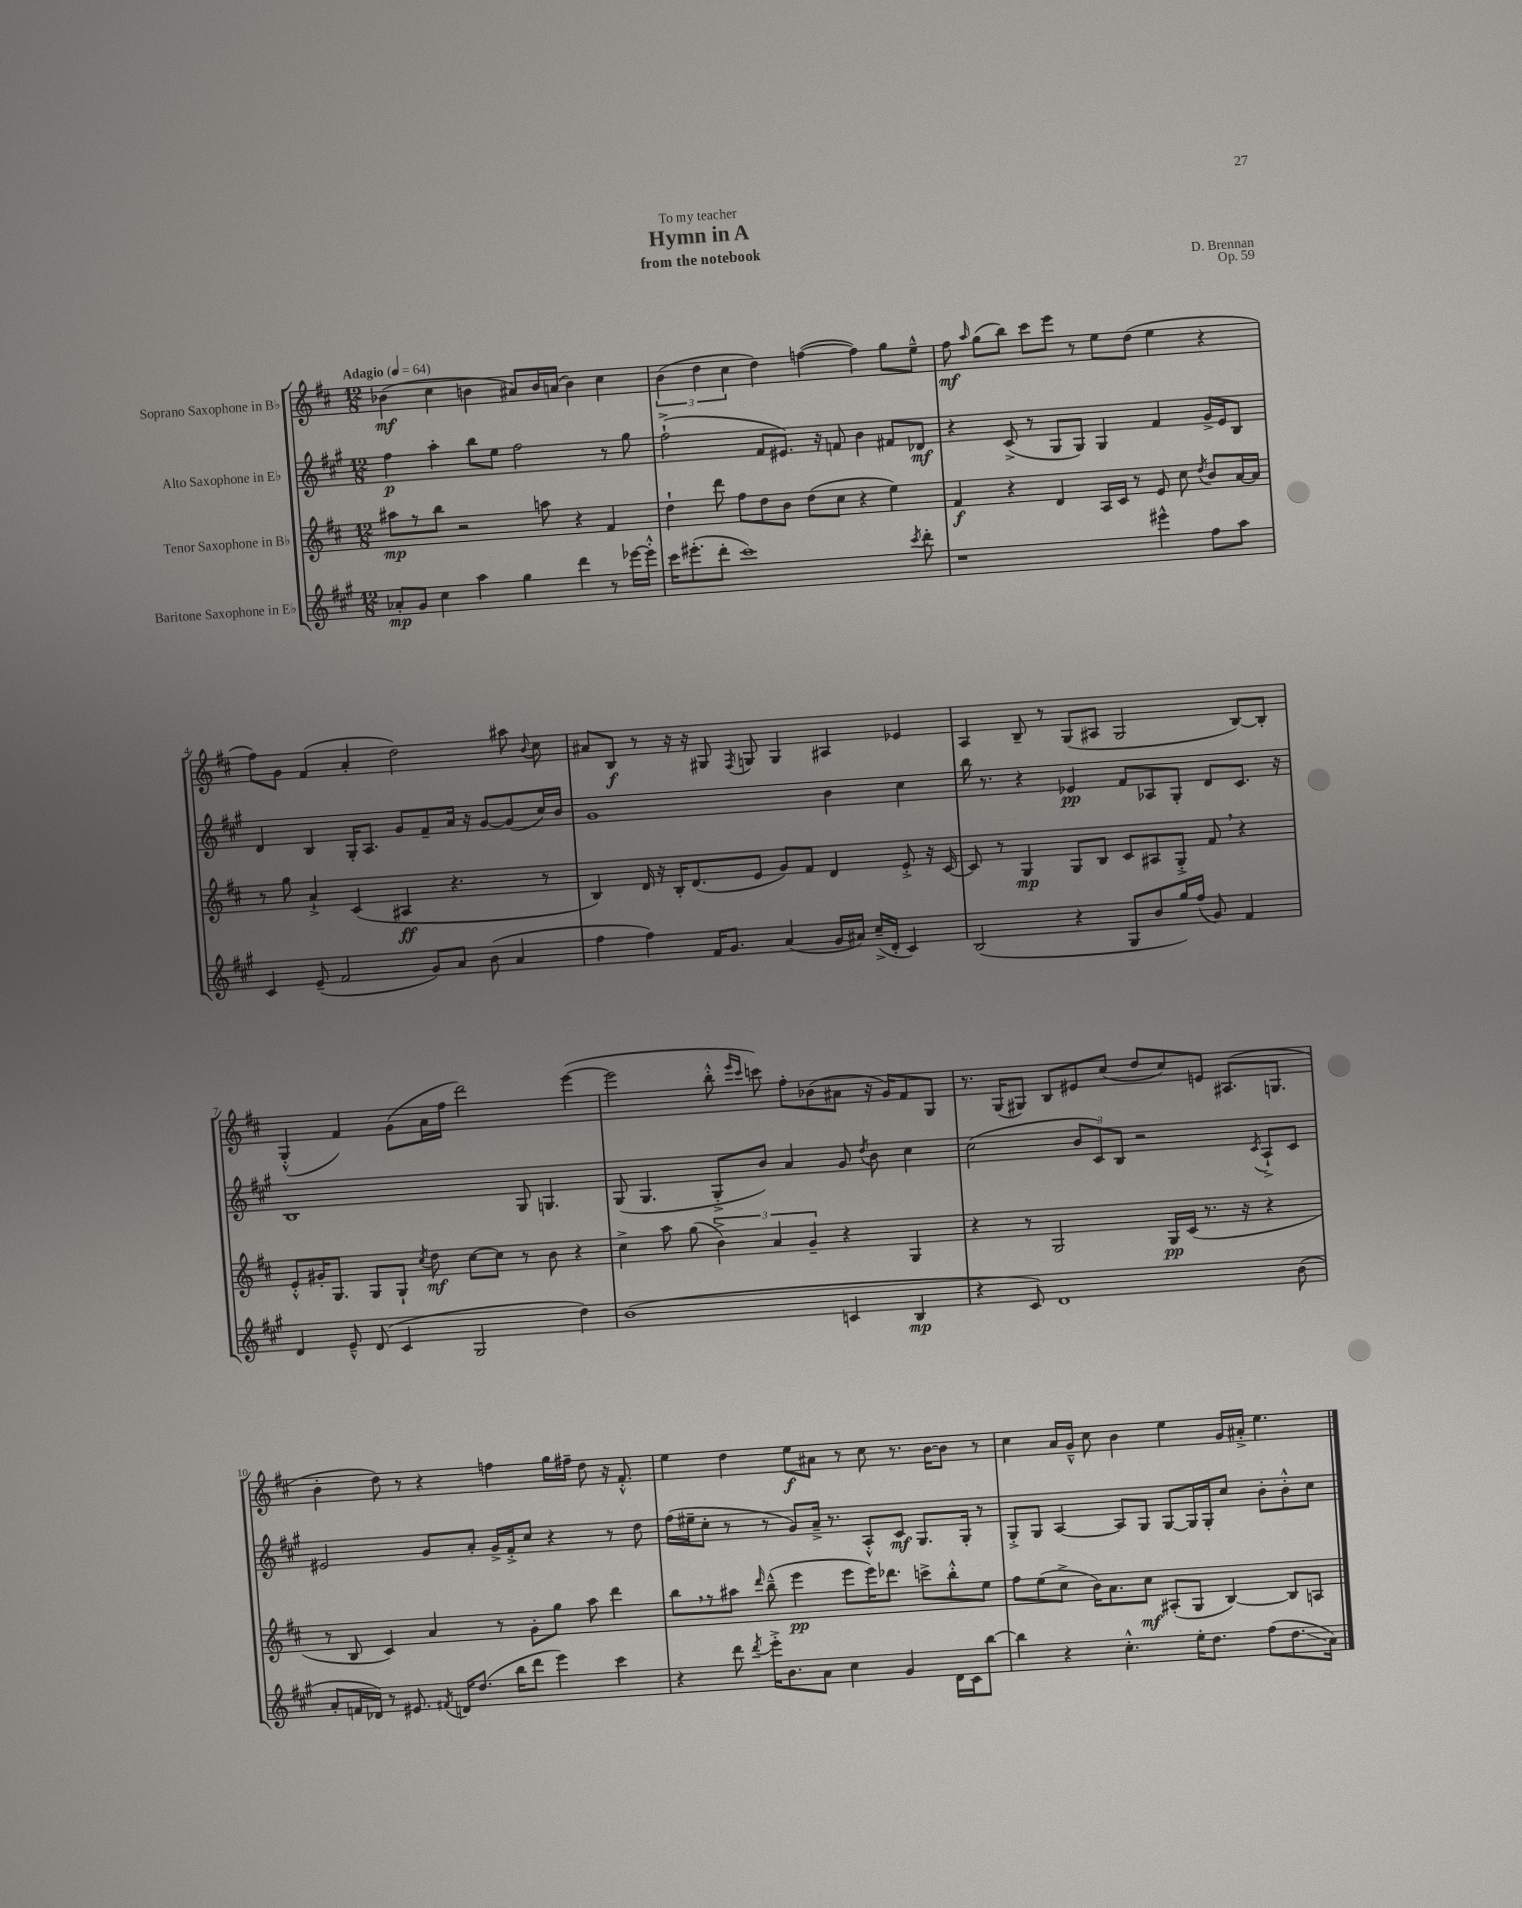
\header { title = "Hymn in A" composer = "D. Brennan" subtitle = "from the notebook" dedication = "To my teacher" opus = "Op. 59" }
<<
\new StaffGroup <<
\new Staff = "s0" \with { instrumentName = "Soprano Saxophone in Bb" } {
    \clef treble \key d \major \numericTimeSignature \time 12/8 \tempo "Adagio" 4 = 64
    \autoBeamOff bes'4\mf( cis''4 b'4 ais'8[) b'16 a'16]( b'4) cis''4 |
    \tuplet 3/2 { b'4( d''4 cis''4 } d''4) f''4~( f''4) g''8[ e''8]---^ |
    fis''8\mf \grace { a''16 } g''8[( b''8]) cis'''8[ e'''8] r8 e''8[ d''8]( e''4 r4 |
    fis''8[) g'8] fis'4( a'4-. d''2) ais''8 \appoggiatura { b'8 } cis''8 |
    ais'8[ b8]\f r8 r16 r16 gis8 \acciaccatura { fis8 } g8 g4 ais4 ees'4 |
    a4 b8-- r8 g8[( ais8] g2 b8[~) b8]-. |
    g4-.-^( fis'4) g'8[( a'16 fis''16] d'''2) e'''4~( |
    e'''2 b''8-.-^ \grace { e'''16[ cis'''16] } c'''8) fis''8[-. bes'8( ais'8] r16 g'16[) fis'8 g8] |
    r8. g16[( gis8]) b8[ eis'8 cis''8]( d''8[ cis''8) e'8] ais8.[( g8.] |
    b'4-. d''8) r8 r4 f''4 g''16[ fis''16]-- d''8 r16 fis'8.-.-^ |
    e''4 d''4 e''8[\f ais'8] r8 cis''8 r8. b'16[~ b'8] r8 |
    cis''4 a'16[ g'16]---^ cis''8 b'4 e''4 g'16[ ais'16]-.-> e''4. \bar "|." |
}
\new Staff = "s1" \with { instrumentName = "Alto Saxophone in Eb" } {
    \clef treble \key a \major \numericTimeSignature \time 12/8
    \autoBeamOff fis''4\p a''4-. b''8[ e''8] fis''2 r8 gis''8 |
    fis''2-!->( fis'8[ eis'8.]) r16 f'8 b'4 fis'8[ des'8]\mf |
    r4 cis'8->( r8 gis8[ gis8]) gis4 fis'4 gis'16[-> e'16 b8] |
    d'4 b4 gis16[-. a8.] gis'8[ fis'8-- a'16] r16 gis'8[~ gis'8( cis''16) b'16] |
    gis'1 b'4 cis''4 |
    b''16 r8. r4 ees'4\pp fis'8[ aes8 gis8]-. d'8[ cis'8.] r16 |
    b1 gis8 g4. |
    gis8( gis4. gis8[-.-> b'8]) a'4 gis'8 \acciaccatura { d''8 } b'8 cis''4 |
    cis''2( \tuplet 3/2 { b'8[ cis'8) b8] } r2 \acciaccatura { cis'8 } a8[-!-> cis'8] |
    eis'2 gis'8[ a'8]-. gis'16[-> fis'16-.-> cis''8] r4 r8 d''8 |
    fis''16[( eis''16-- cis''8]-. r8 r8 gis'8[) a'16]---> r8. a8[-.-^ cis'8]\mf gis8.[ gis16]-. r8 |
    gis8[-.-> gis8] a4~ a8[ gis8] gis8[~ gis16 gis16-. cis''8] b'8[-. b'8-.-^ cis''8] \bar "|." |
}
\new Staff = "s2" \with { instrumentName = "Tenor Saxophone in Bb" } {
    \clef treble \key d \major \numericTimeSignature \time 12/8
    \autoBeamOff ais''8[\mp r8 b''8] r2 a''8 r4 fis'4 |
    d''4-! d'''8 fis''8[ d''8 b'8] d''8[( cis''8] r4 e''4) |
    fis'4\f r4 d'4 a16[ cis'16] r8 e'8 cis''8 \acciaccatura { d''8 } b'8[ a'16~ a'16] |
    r8 g''8 a'4-!-> cis'4( ais4\ff r4. r8 |
    b4) d'16 r16 b16[-. d'8.( e'8] g'8[) fis'8] d'4 e'8-.-> r16 cis'16~ |
    cis'8 r8 g4\mp g8[ b8] cis'8[ ais8 g8]-.-> fis'8 \breathe r4 |
    e'8[-.-^ gis'16-. g8.] g8[ g8]-! \acciaccatura { cis''8 } d''8\mf cis''8[~ cis''8] r8 b'8 r4 |
    cis''4-> a''8 g''8( \tuplet 3/2 { b'4->) a'4 g'4-- } r4 g4 |
    r4 r8 g2 g16[\pp cis'16]( r8. r16 r4 |
    r8 b8 cis'4) a'4 r8 g'8[-. g''8] a''8 d'''4 |
    b''8[ \breathe r8 ais''8] \grace { d'''16 } b''8---^( e'''4\pp e'''8[ e'''16) des'''8.] c'''8[-> b''8-.-^ e''8] |
    fis''8[ e''8( cis''8]-> b'16[) a'8. cis''8]\mf ais8[-.( g8] b4~) b8[ a8] \bar "|." |
}
\new Staff = "s3" \with { instrumentName = "Baritone Saxophone in Eb" } {
    \clef treble \key a \major \numericTimeSignature \time 12/8
    \autoBeamOff aes'8[-.\mp gis'8] cis''4 a''4 gis''4 d'''4 r8 ees'''16[~ ees'''16]-.-^ |
    cis'''16[ eis'''8.-.( d'''8]-. cis'''1) \acciaccatura { cis'''8 } d'''8-. |
    r1 eis'''4-^ fis''8[ a''8] |
    cis'4 e'8--( fis'2 gis'8[) a'8] b'8( a'4 |
    fis''4 fis''4) fis'16[ gis'8.] a'4( gis'16[ ais'16]) cis''16[--->( d'16]-. cis'4) |
    b2( r4 gis8[ b'8 gis''16) fis''16]( gis'8) fis'4 |
    d'4 e'8---^ d'8( cis'4 gis2 d''4) |
    b'1( c'4 b4\mp |
    r4 cis'8) d'1 b'8( |
    a'8[-. f'16 des'16]) r8 eis'8. \acciaccatura { fis'8 } d'16[ d''8.]( b''16[ d'''8] e'''4) cis'''4 |
    r4 d'''8 \acciaccatura { d'''8 } e'''16[-.-> b'8. a'8] cis''4 gis'4 d'16[ cis'16 b''8]~ |
    b''4 r4 cis''4.-.-^ e''16[-. d''8.] fis''8[( d''8.\glissando a'16]) \bar "|." |
}
>>
>>
